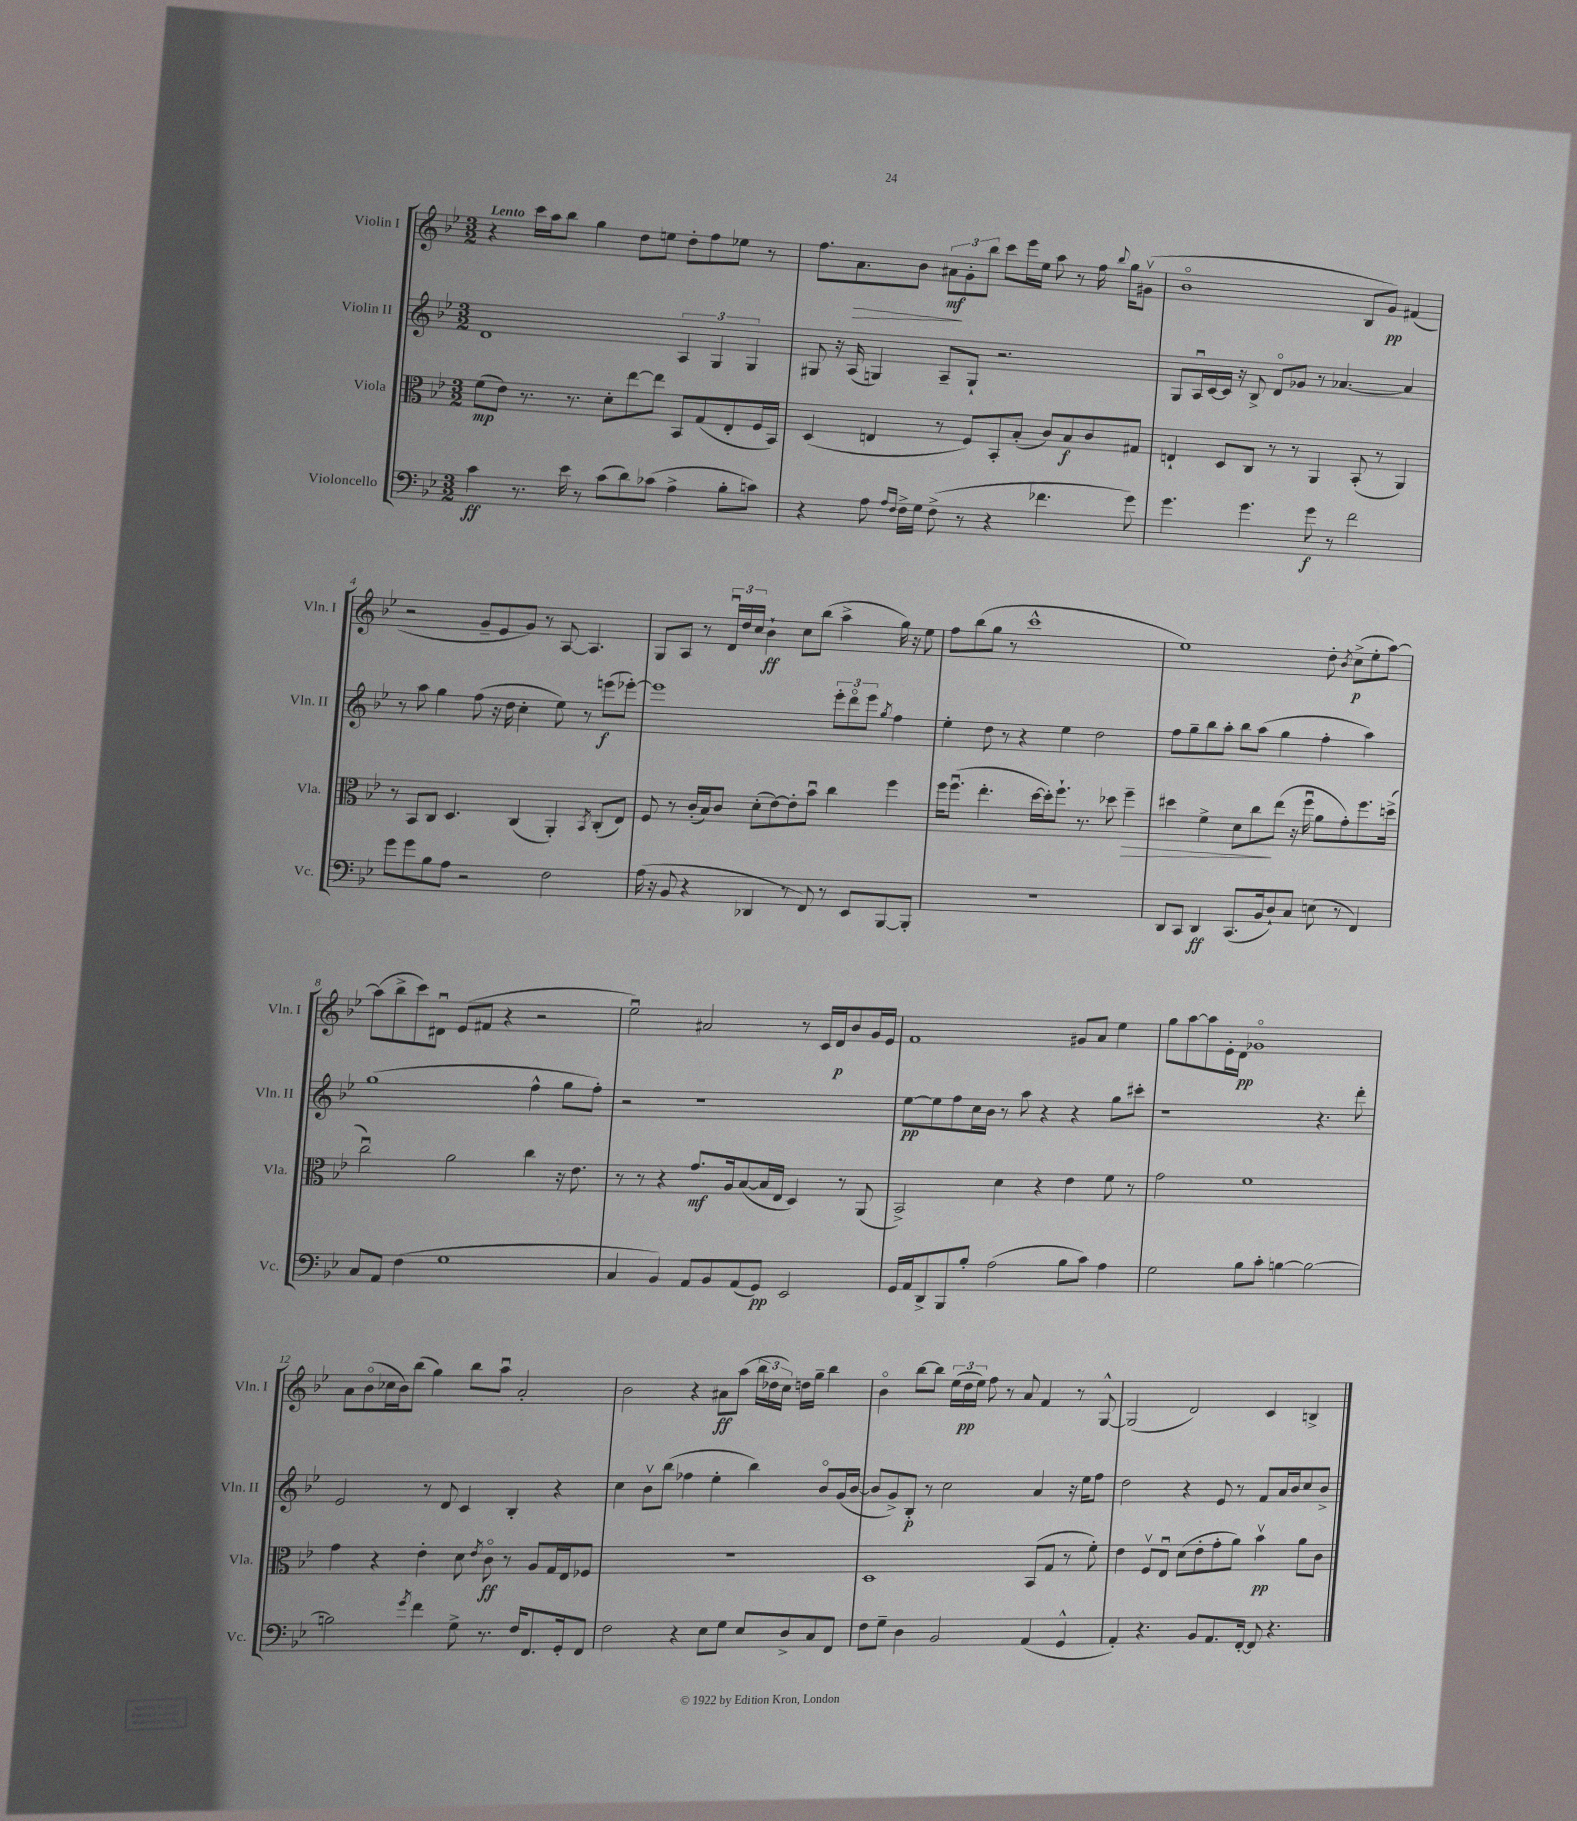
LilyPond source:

<<
\new StaffGroup <<
\new Staff = "s0" \with { instrumentName = "Violin I" shortInstrumentName = "Vln. I" } {
    \clef treble \key bes \major \numericTimeSignature \time 3/2 \tempo "Lento"
    \autoBeamOff r4 c'''16[ a''16 bes''8] g''4 d''8[ e''8] d''8[-. f''8 ees''8] r8 |
    f''8.[ a'8.\> bes'8] \tuplet 3/2 { ais'8[\mf\! g'8-. bes''8] } c'''8[ ees'''16 ees''16] a''8 r8 f''16 \appoggiatura { bes''8 } g''16[ gis'8]\upbow( |
    bes'1\flageolet bes8[ g'8]\pp) fis'4( |
    r2 g'8[-- ees'8 g'8]) r8 a8~ a4. |
    g8[ a8] r8 \tuplet 3/2 { d'16[\downbow d''16 c''16] } bes'4-!\ff c''8[ bes''8]( a''4-> g''16) r16 ees''8 |
    f''8[ bes''8( g''8] r8 c'''1-^ |
    ees''1) d''8-. \acciaccatura { bes'8 } c''8[->\p( ees''8-. a''8]~) |
    a''8[( bes''8-> c'''8) dis'8]\downbow ees'8[( fis'8] r4 r2 |
    ees''2\downbow) ais'2 r8 c'16[ d'16\p bes'8 g'16 ees'16] |
    f'1 gis'8[ a'8] ees''4 |
    g''8[ a''8~ a''8 ees'16-. d'16]\pp ges'1\flageolet |
    a'8[ bes'8\flageolet( ces''16 bes'16) bes''8]( g''4) bes''8[ a''8]\downbow a'2-. |
    bes'2 r4 ais'8[\ff a''8]( \tuplet 3/2 { bes''16[ des''16 c''16]) } d''16[ g''16]-- bes''4 |
    bes'4\flageolet bes''8[~ bes''8] \tuplet 3/2 { ees''16[( d''16\pp ees''16]) } f''8 r8 a'8 f'4 r8 g8~-^ |
    g2( d'2) c'4 b4-> \bar "|." |
}
\new Staff = "s1" \with { instrumentName = "Violin II" shortInstrumentName = "Vln. II" } {
    \clef treble \key bes \major \numericTimeSignature \time 3/2
    \autoBeamOff d'1 \tuplet 3/2 { a4 g4 g4 } |
    gis8 r16 a16( g4) a8[-- g8]-! r2. |
    g8[ a16\downbow c'16~ c'16] r16 bes8-> d'8[\flageolet ges'8] r8 aes'4.~ aes'4 |
    r8 a''8 g''4 f''8( r16 d''16 c''4-. ees''8) r8 e'''8[\f( ees'''8]~-.) |
    ees'''1 \tuplet 3/2 { ees'''8[-. d'''8\flageolet ees'''8] } \acciaccatura { g''8 } f''4 |
    ees''4-. d''8 r8 r4 ees''4 d''2 |
    f''8[ g''8-- bes''8 a''8]-. bes''8[ a''8]( g''4 f''4-. a''4) |
    g''1( f''4-^ g''8[ f''8]-.) |
    r2 r1 |
    ees''8[~\pp ees''8 f''8 c''16 bes'16] r8 a''8 r4 r4 g''8[ cis'''8]-. |
    r1 r4. d'''8-. |
    ees'2 r8 d'8 c'4 bes4-. r4 |
    c''4 bes'8[\upbow bes''8]( fes''4 ees''4-. bes''4) bes'8[\flageolet g'16( bes'16]~ |
    bes'8[ g'8->) bes8]-.\p r8 c''2 a'4 r16 ees''16[ f''8] |
    d''2 r4 ees'8 r8 f'8[ a'16 bes'16 c''8 bes'8]-> \bar "|." |
}
\new Staff = "s2" \with { instrumentName = "Viola" shortInstrumentName = "Vla." } {
    \clef alto \key bes \major \numericTimeSignature \time 3/2
    \autoBeamOff f'8[\mp( ees'8]) r8. r8. d'8[-. ees''8~ ees''8] bes,8[ g8( ees8-. f16 bes,16]) |
    d4( e4 r8 f8[) bes,8-. bes8]-.( c'8[) bes8\f c'8 gis8] |
    e4-! d8[ c8] r8 r8 a,4 bes,8-.( r8 a,4) |
    r8 bes,8[ c8] d4. c4( a,4-.) \acciaccatura { bes,8 } c8[-.( ees8]) |
    f8 r8 c'16[-.( bes16) c'8] d'8[-.( ees'8~) ees'8-. bes'8]\downbow c''4 f''4 |
    f''16[ f''8.]\downbow( ees''4.-. d''16[~ d''16-.) f''8.]-! r8. des''8 f''4--\> |
    dis''4 f'4-> d'8[ c''8\! ees''8]( r16 f''16\downbow a'8[ g'8-.) f''8. d''16]->( |
    c''2\downbow) a'2 c''4 r16 ees'8. |
    r8 r8 r4 g'8.[\mf a16 bes8~( bes16 ees16] d4) r8 a,8( |
    bes,2->) d'4 r4 ees'4 f'8 r8 |
    g'2 f'1 |
    g'4 r4 ees'4-. d'8 \acciaccatura { ees'8 } c'8\flageolet\ff r8 a8[ g16 ees16 fes8] |
    R1. |
    d1 bes,8[( g8] r8 f'8-.) |
    ees'4 f8[\upbow ees8]\downbow d'8[( ees'8-. g'8-. a'8]) bes'4\upbow\pp a'8[ c'8] \bar "|." |
}
\new Staff = "s3" \with { instrumentName = "Violoncello" shortInstrumentName = "Vc." } {
    \clef bass \key bes \major \numericTimeSignature \time 3/2
    \autoBeamOff c'4\ff r8. ees'16 r8 c'8[( d'8) ces'8]( a4-> bes8[-. c'8]) |
    r4 a8 \grace { a16[ f16] } f16[-> g16] f8->( r8 r4 fes'4. g'8) |
    g'4. g'4. g'8\f r8 f'2 |
    g'8[ g'8 bes8 a8] r2 f2 |
    a16( r16 bes,8 r4 des,4 r8 f,8) r8 ees,8[ bes,,8~ bes,,8]-. |
    R1. |
    d,8[ c,8] d,4\ff c,8.[( bes,16 d8-!) c8] e8( r8 f,4) |
    c8[ a,8] f4( g1 |
    c4 bes,4) a,8[ bes,8 a,8( g,8]\pp) ees,2 |
    g,16[ a,16 d,8-> bes,,8 bes8]-. a2( bes8[ c'8]) a4 |
    g2 bes8[ c'8]-. b4~ b2~ |
    b2 \acciaccatura { g'8 } f'4 g8-> r8. f16[ f,8. g,16-. f,8] |
    f2 r4 ees8[ g8] ees8[ d8-> c8 f,8] |
    f8[ g8]-- d4 bes,2 a,4( g,4-^ |
    a,4-.) r4. bes,8[ a,8. f,16]~-. f,8 r4. \bar "|." |
}
>>
>>
